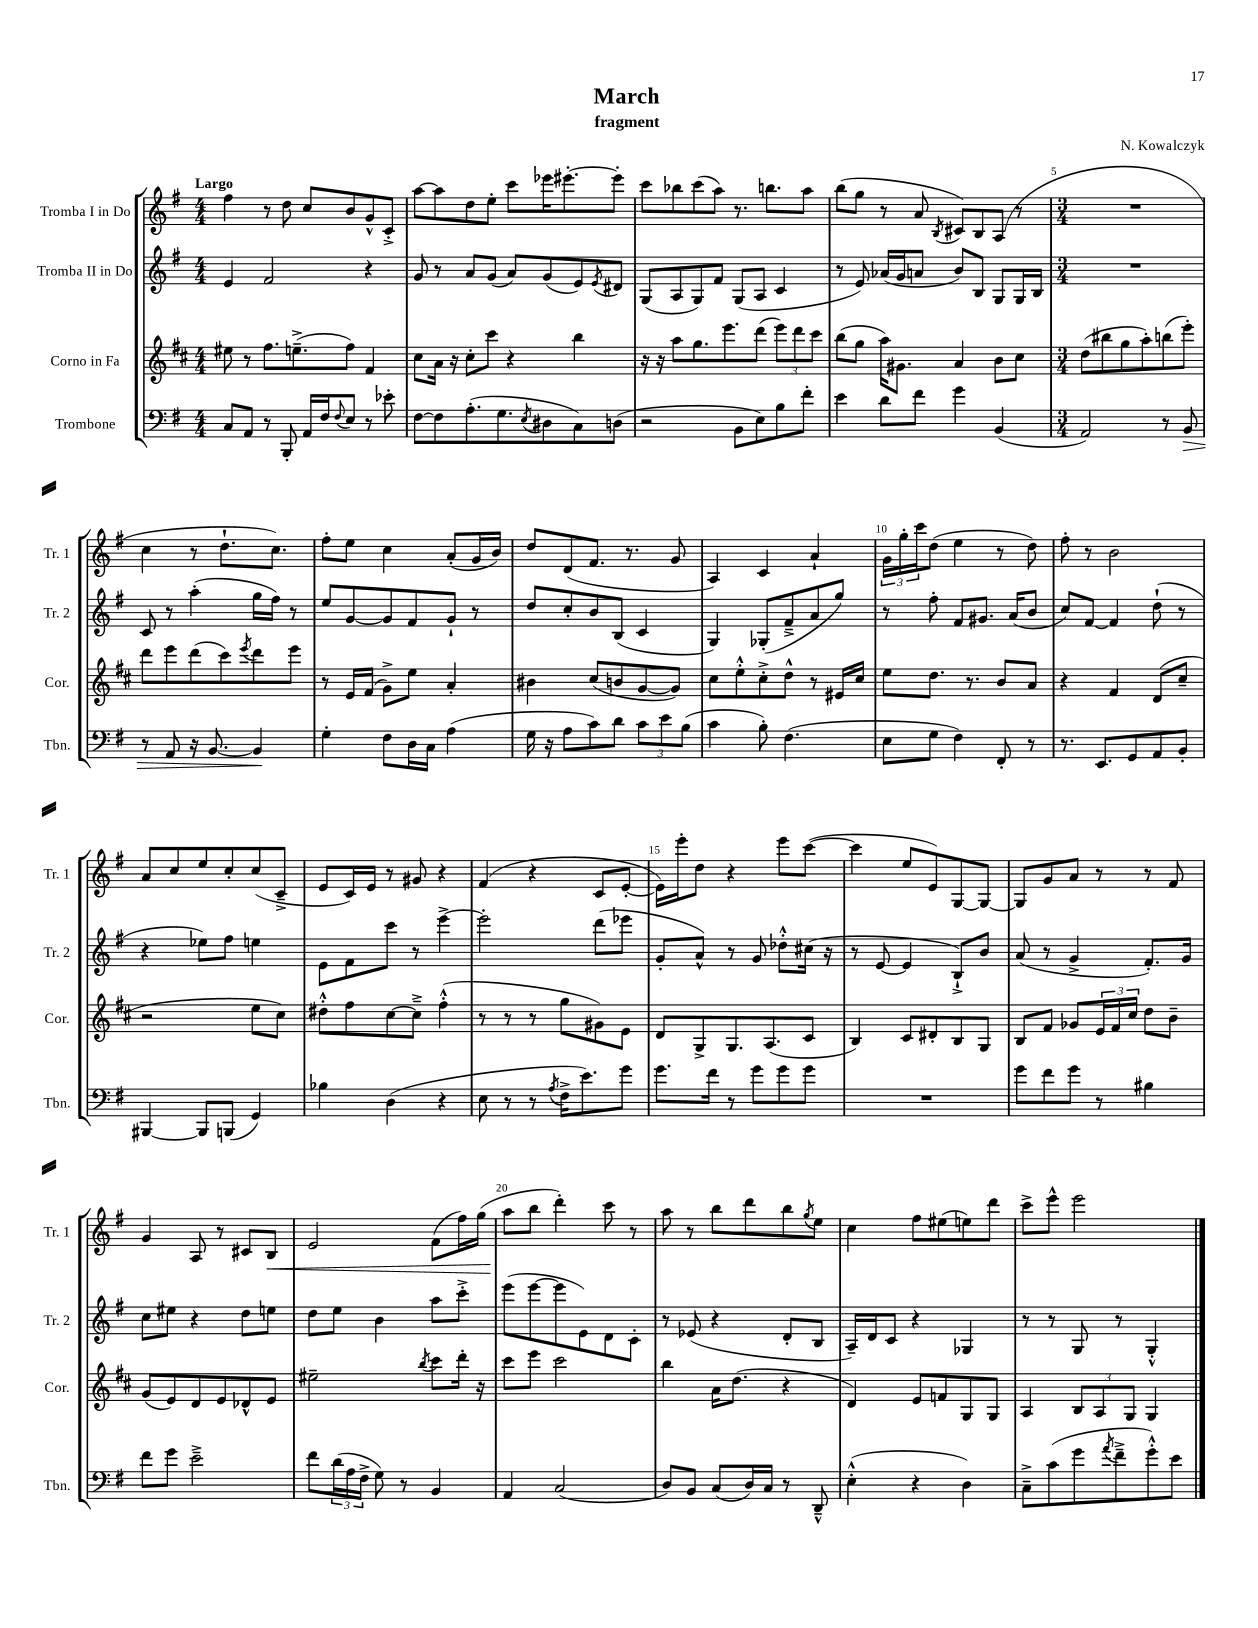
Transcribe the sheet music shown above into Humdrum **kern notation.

**kern	**kern	**kern	**kern
*staff4	*staff3	*staff2	*staff1
*clefF4	*clefG2	*clefG2	*clefG2
*k[f#]	*k[f#c#]	*k[f#]	*k[f#]
*M4/4	*M4/4	*M4/4	*M4/4
8C	8ee#	4e	4ff#
8AA	8r	.	.
8r	8.ff#	2f#	8r
8BBB'	.	.	8dd
.	(8.ee~^	.	.
16AA	.	.	8cc
16F#	.	.	.
8qqF#	.	.	.
8E	8ff#)	.	8b
8r	4f#	4r	8g^^
8e-'	.	.	8c'^
=	=	=	=
[8F#	8cc#	8g	[8aa
8F#]	16a	8r	8aa]
.	16r	.	.
(8.A'	8cc#'	8a	8dd
.	8ccc#	(8g	8ee'
8.G	.	.	.
.	4r	8a)	8ccc
8qE	.	.	.
8D#	.	(8g	16eee-
.	.	.	[8.eee#'
8C)	4bb	8e)	.
.	.	8qe	.
(8D	.	8d#	8eee#']
=	=	=	=
2r	16r	(8G	8ccc
.	16r	.	.
.	8aa	8A	8bb-
.	8.gg	8G)	(8ccc
.	.	8f#	8aa)
.	8.eee	.	.
8BB	.	(8G	8.r
8E)	(8ddd	8A	.
.	.	.	8.bb
8B	12eee)	4c	.
.	12ddd	.	.
8f#'	.	.	8aa
.	12ccc#	.	.
=	=	=	=
4e	(8bb	8r	(8bb
.	8gg	8e)	8gg
8d	16aa)	(16a-	8r
.	8.g#	16g	.
8f#	.	8a	8a
.	.	.	8qB
4g	4a	8b)	8c#)
.	.	8B	8B
(4BB	8b	8G	(8A
.	8cc#	16G	8r
.	.	16B	.
=	=	=	=
*M3/4	*M3/4	*M3/4	*M3/4
2AA)	(8dd	2.r	2.r
.	8bb#	.	.
.	8gg	.	.
.	8aa')	.	.
8r	(8bb	.	.
8BB	8eee')	.	.
=	=	=	=
8r	8ddd	8c	4cc
8AA	8eee	8r	.
16r	(8ddd	(4aa'	8r
[8.BB	.	.	.
.	8ccc#)	.	8.dd`
.	8qeee	.	.
4BB]	8ddd	16gg	.
.	.	16ff#)	8.cc)
.	8eee	8r	.
=	=	=	=
4G'	8r	8ee	8ff#'
.	16e	[8g	8ee
.	(16f#	.	.
8F#	8g^)	8g]	4cc
16D	8ee	8f#	.
16C	.	.	.
(4A	4a'	8g`	(8a'
.	.	8r	16g
.	.	.	16b)
=	=	=	=
16G	4b#	8dd	8dd
16r	.	.	.
8A	.	8cc'	(8d
8c)	(8cc#	8b	8.f#
8d	8b	(8B	.
.	.	.	8.r
12c	[8g	4c	.
12e	.	.	.
.	8g])	.	8g
(12B	.	.	.
=	=	=	=
4c	8cc#	4G)	4A)
.	8ee'^^	.	.
8B')	8cc#'^	(8G-'	4c
(4.F#	8dd^^	8f#~^	.
.	8r	8a	4a`
.	16e#	8gg)	.
.	16cc#	.	.
=	=	=	=
8E	8ee	8r	24g
.	.	.	24gg'
.	.	.	24ccc
8G	8.dd	8ff#'	(8dd
4F#)	.	8f#	4ee
.	8.r	.	.
.	.	8.g#	.
8FF#'	8b	.	8r
.	.	(16a	.
8r	8a	8b	8dd)
=	=	=	=
8.r	4r	8cc)	8ff#'
.	.	[8f#	8r
8.EE	.	.	.
.	4f#	4f#]	2b
8GG	.	.	.
8AA	(8d	(8dd`	.
8BB'	8cc#~	8r	.
=	=	=	=
[4BBB#	2r	4r	8a
.	.	.	8cc
8BBB#]	.	8ee-)	8ee
(8BBB	.	8ff#	8cc'
4GG)	8ee	4ee	(8cc
.	8cc#)	.	8c~^
=	=	=	=
4B-	8dd#'^^	8e	8e
.	8ff#	8f#	16c)
.	.	.	16e
(4D	[8cc#	8ccc	8r
.	8cc#~^]	8r	8g#
4r	(4ff#'^^	[4eee^	4r
=	=	=	=
8E	8r	2eee']	(4f#
8r	8r	.	.
8r	8r	.	4r
8qA	.	.	.
16F#^	8gg	.	.
8.e)	.	.	.
.	8g#)	(8ddd	8c
8g	8e	8eee-	[8e'
=	=	=	=
8.g	8d	8g'	16e])
.	.	.	16eee'
.	8G^	8a^^)	8dd
16f#	.	.	.
8r	8.G	8r	4r
8g	.	8g	.
.	(8.A	.	.
8g	.	8dd-'^^	8eee
8g	8c#	(16cc#	([8ccc
.	.	16r	.
=	=	=	=
2.r	4B)	8r	4ccc]
.	.	[8e	.
.	8c#	4e]	8ee
.	8d#'	.	8e)
.	8B	8B`^)	[8G
.	8G	8b	8G_
=	=	=	=
8g	8B	(8a	8G]
8f#	8f#	8r	8g
8g	8g-	4g^	8a
8r	24e	.	8r
.	24f#	.	.
.	24cc#	.	.
4B#	8dd	8.f#')	8r
.	8b~	.	8f#
.	.	16g	.
=	=	=	=
8f#	(8g	8cc	4g
8g	8e)	8ee#	.
2e~^	8d	4r	8A
.	8e	.	8r
.	8d-^^	8dd	8c#
.	8e	8ee	8B
=	=	=	=
8f#	2ee#~	8dd	2e
(24d	.	8ee	.
24A	.	.	.
24F#^	.	.	.
8G)	.	4b	.
8r	.	.	.
.	8qbb	.	.
4BB	8ccc#	8aa	(8f#
.	16ddd'	8ccc'^	16ff#)
.	16r	.	(16gg
=	=	=	=
4AA	8ccc#	(8eee	8aa
.	8eee	[8eee	8bb
(2C	2ccc#	8eee]	4ddd')
.	.	8e)	.
.	.	8d	8ccc
.	.	8c'	8r
=	=	=	=
8D)	4bb	8r	8aa
8BB	.	(8e-	8r
(8C	16a	4r	8bb
.	(8.dd	.	.
16D)	.	.	8ddd
16C	.	.	.
8r	4r	8d'	8bb
.	.	.	8qgg
8DD~^^	.	8B	8ee
=	=	=	=
(4E'^^	4d)	16A~)	4cc
.	.	16d	.
.	.	8c	.
4r	8e	4r	8ff#
.	8f	.	(8ee#
4D)	8G	4G-	8ee)
.	8G	.	8ddd
=	=	=	=
8C~^	4A	8r	8ccc^
(8c	.	8r	8eee^^
8g	12B	8G	2eee
.	12A	.	.
8qa	.	.	.
8f#~^	.	8r	.
.	12G	.	.
8g'^^)	4G	4G'^^	.
8e	.	.	.
==	==	==	==
*-	*-	*-	*-
